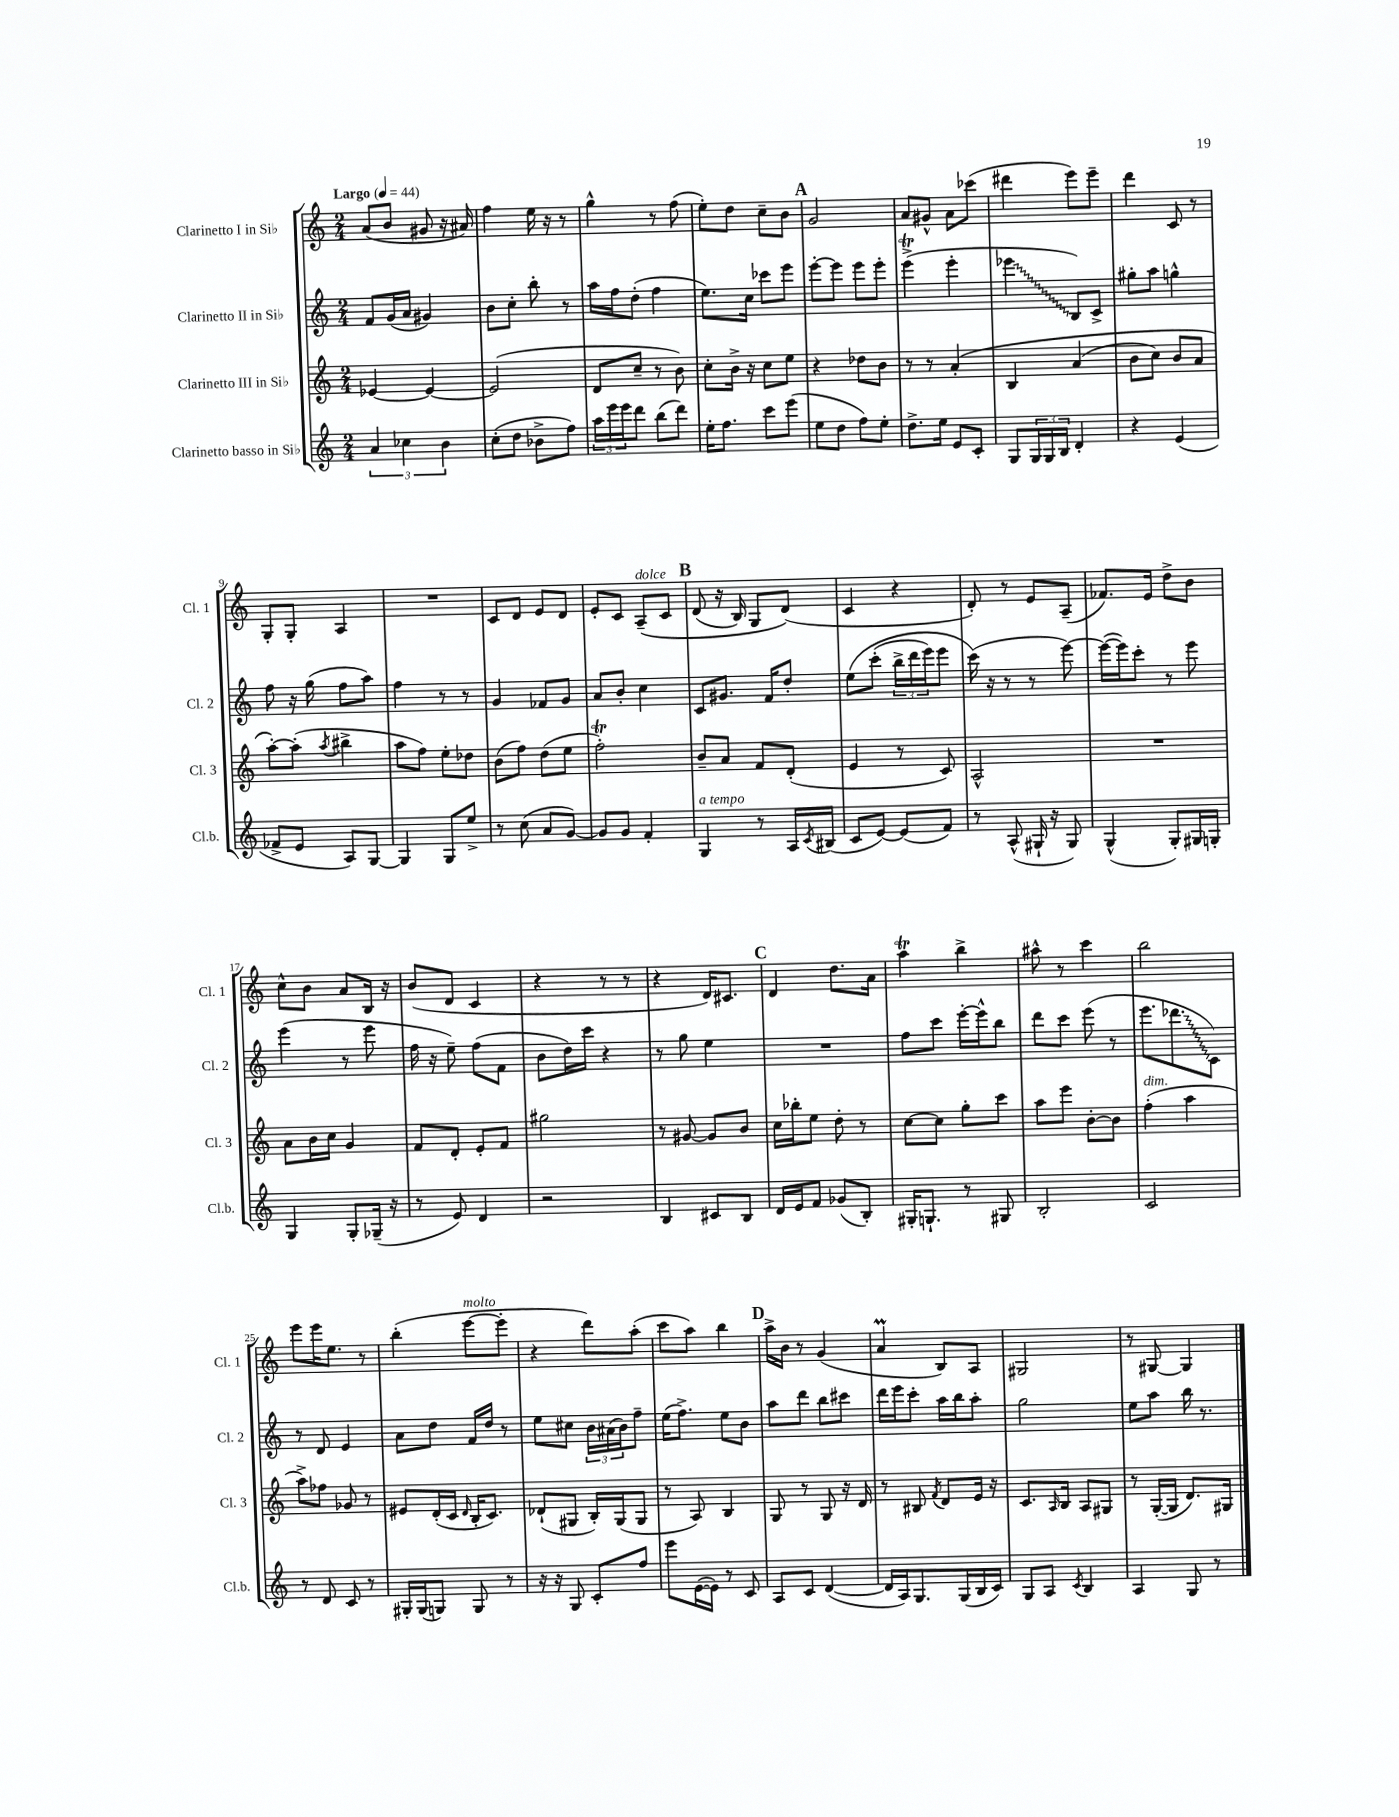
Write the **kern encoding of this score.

**kern	**kern	**kern	**kern
*staff4	*staff3	*staff2	*staff1
*clefG2	*clefG2	*clefG2	*clefG2
*k[]	*k[]	*k[]	*k[]
*M2/4	*M2/4	*M2/4	*M2/4
*MM44	*MM44	*MM44	*MM44
6a/	[4e-/	8f/L	(8a/L
.	.	(16g/L	8b/J
6cc-\	.	.	.
.	.	16a/JJ	.
.	4e-/_	4g#/)	8g#/
6b\	.	.	.
.	.	.	16r
.	.	.	16a#/)
=	=	=	=
(8cc'\L	(2e-/]	8b\L	4ff\
8dd\J	.	8cc'\J	.
8b-^\L	.	8bb'\	16ee\
.	.	.	16r
8ff\J)	.	8r	8r
=	=	=	=
24aa\LL	8d/L	16aa\LL	4gg^^\
24eee\	.	.	.
.	.	16ff\J	.
24eee\J	.	.	.
8ddd\J	8cc~/J	(8dd'\J	.
(8bb\L	8r	4ff\	8r
8ddd\J)	8b\)	.	(8ff\
=	=	=	=
16ee'\LK	8cc'\L	8.ee\L)	8ee'\L)
8.ff\J	.	.	.
.	16b^\Jk	.	8dd\J
.	16r	16cc\Jk	.
8ccc\L	8cc\L	8ccc-\L	8cc~\L
(8eee\J	8ee\J	8eee\J	8b\J
=	=	=	=
8ee\L	4r	[8eee'\L	2g/
8dd\J	.	8eee\]J	.
8ff\L)	8dd-\L	8eee\L	.
8ee'\J	8b\J	8eee'\J	.
=	=	=	=
8.dd^\L	8r	(4eee^\	8a/L
.	8r	.	8g#^^/J
16ee\Jk	.	.	.
8e/L	&(4a'/	4eee'\	8a\L
8c'/J	.	.	(8ccc-\J
=	=	=	=
8G/L	4B/	4eee-\	4ddd#\
24G/L	.	.	.
24G/	.	.	.
24B/JJ	.	.	.
4d'/	(4a/	8B/L)	8eee\L)
.	.	8c^/J	8eee~\J
=	=	=	=
4r	8b\L	8gg#'\L	4ddd\
.	8cc\J)	8aa\J	.
(4e/	8b/L	4gg^^\	8c/
.	8a/J	.	8r
=	=	=	=
8f-^/L	[8aa'\L&)	8ff\	8G'/L
8e/J	(8aa'\]J	16r	8G'/J
.	.	(16gg\	.
.	8qaa/	.	.
8A/L)	4bb#^\	8ff\L	4A/
[8G/J	.	8aa\J)	.
=	=	=	=
4G/]	8aa\L	4ff\	2r
.	8ff\J)	.	.
8G/L	8ee'\L	8r	.
8ee^/J	8dd-\J	8r	.
=	=	=	=
8r	(8b\L	4g/	8c/L
(8cc\	8ff\J)	.	8d/J
8a/L	(8dd\L	8f-/L	8e/L
[8g/J)	8ee\J	8g/J	8d/J
=	=	=	=
8g/]L	2ff'\)	8a/L	8e'/L
8g/J	.	8b'/J	8c/J
4f'/	.	4cc\	&(8A~/L
.	.	.	8c/J
=	=	=	=
4G/	8b~/L	8c/L	(8d/
.	8a/J	8.g#/J	16r
.	.	.	16B/)
8r	8f/L	.	8G/L
.	.	16f/LK	.
16A/LL	(8d'/J	8dd'/J	(8d/J&)
8qc/	.	.	.
(16B#/JJ	.	.	.
=	=	=	=
8c/L	4e/	&(8ee\L	4c/
[8e/J)	.	(8ccc'\J	.
(8e/]L	8r	24bb^\LL	4r
.	.	24ddd\	.
.	.	24eee\J)	.
8f/J)	8c/)	8eee\J	.
=	=	=	=
8r	2A^^/	(16ccc\&)	8d'/)
.	.	16r	.
(8A^^/	.	8r	8r
16G#`/	.	8r	8e/L
16r	.	.	.
8G#/)	.	[8eee\)	(8A~/J
=	=	=	=
(4G^^/	2r	(16eee\_LL	8.f-/L)
.	.	16eee\]J)	.
.	.	8ccc'\J	.
.	.	.	16e/Jk
8G'/L)	.	8r	8dd^\L
16G#/L	.	8eee\	8b\J
16G'/JJ	.	.	.
=	=	=	=
4G/	8a\L	(4eee\	8cc^^\L
.	16b\L	.	8b\J
.	16cc\JJ	.	.
8G'/L	4g/	8r	8a/L
(16G-~/Jk	.	8eee\	16B/Jk
16r	.	.	16r
=	=	=	=
8r	8f/L	16ff\	(8b/L
.	.	16r	.
8e/)	8d'/J	8ee~\)	8d/J
4d/	8e'/L	(8ff\L	4c/
.	8f/J	8f\J	.
=	=	=	=
2r	2gg#\	8b\L	4r
.	.	16dd\L)	.
.	.	16ccc\JJ	.
.	.	4r	8r
.	.	.	8r
=	=	=	=
4B/	8r	8r	4r
.	[8g#/	8gg\	.
8c#/L	8g#/]L	4ee\	16d/LK)
.	.	.	8.c#/J
8B/J	8b/J	.	.
=	=	=	=
16d/LL	16cc\LL	2r	4d/
16e/J	16bb-'\J	.	.
8f/J	8ee\J	.	.
(8g-/L	8dd'\	.	8.dd\L
8B'/J)	8r	.	.
.	.	.	16a\Jk
=	=	=	=
16G#'/LK	[8cc\L	8ff\L	4aa\
8.G`/J	.	.	.
.	8cc\]J	8ccc\J	.
8r	8gg'\L	[16eee'\LL	4bb^\
.	.	16eee^^\]J	.
8G#/	8ccc\J	8bb\J	.
=	=	=	=
2B'/	8aa\L	8ddd\L	8aa#^^\
.	8eee\J	8ccc\J	8r
.	[8b'\L	(8eee\	4ccc\
.	8b\]J	8r	.
=	=	=	=
2c/	(4ff'\	8.eee\L	2bb\
.	.	8.ddd-\	.
.	4aa\	.	.
.	.	8c\J)	.
=	=	=	=
8r	8aa^\L)	8r	8eee\L
8d/	8ff-\J	8d/	16eee\K
.	.	.	8.ee\J
8c/	8g-/	4e/	.
8r	8r	.	8r
=	=	=	=
16G#'/LL	8e#/L	8a\L	(4bb'\
(16G#/J	.	.	.
8G/J)	(16d'/L	8dd\J	.
.	16c/JJ	.	.
.	16qqd/	.	.
8G/	16B'/LK	16f/LL	[8eee\L
.	8.c/J)	16dd/JJ	.
8r	.	8r	8eee'\]J
=	=	=	=
16r	(8d-`/L	8ee\L	4r
16r	.	.	.
8G/	8G#/J	8cc#\J	.
8c'/L	16B'/LL)	24b\LL	8ddd\L)
.	.	(24a#\	.
.	(16G#/J	.	.
.	.	24b\J)	.
8ff/J	8G#/J	8ff~\J	(8aa'\J
=	=	=	=
8eee\L	8r	(16ee\LK	8ccc\L
.	.	8.ff^\J)	.
([16e\L	8A/)	.	8aa\J)
16e\]JJ)	.	.	.
8r	4B/	8ee\L	4bb\
8c/	.	8b\J	.
=	=	=	=
8A/L	8G/	8aa\L	16aa^\LL
.	.	.	16b\JJ
8c/J	8r	8ddd\J	8r
([4d/	8G/	8bb\L	(4g/
.	16r	8ccc#\J	.
.	16d/	.	.
=	=	=	=
16d/]LL	8r	16ddd\LL	4a/
16A/J)	.	16eee\J	.
8.G/	8B#/	8ccc'\J	.
.	8qf/	.	.
.	8d/L	16aa\LL	8B/L)
(16G/L	.	16bb\J	.
16B/	16e/Jk	8aa'\J	8A/J
16c/JJ)	16r	.	.
=	=	=	=
8G/L	8.c/L	2gg\	2G#/
8A/J	.	.	.
.	16qqA/	.	.
.	16B/Jk	.	.
8qc/	.	.	.
4B/	8A/L	.	.
.	8G#/J	.	.
=	=	=	=
4A/	8r	8ee\L	8r
.	([16G'/LL	8aa\J	[8G#/
.	16G/]JJ	.	.
8G/	8.d/L)	16bb\	4G#/]
.	.	8.r	.
8r	.	.	.
.	16G#/Jk	.	.
==	==	==	==
*-	*-	*-	*-
